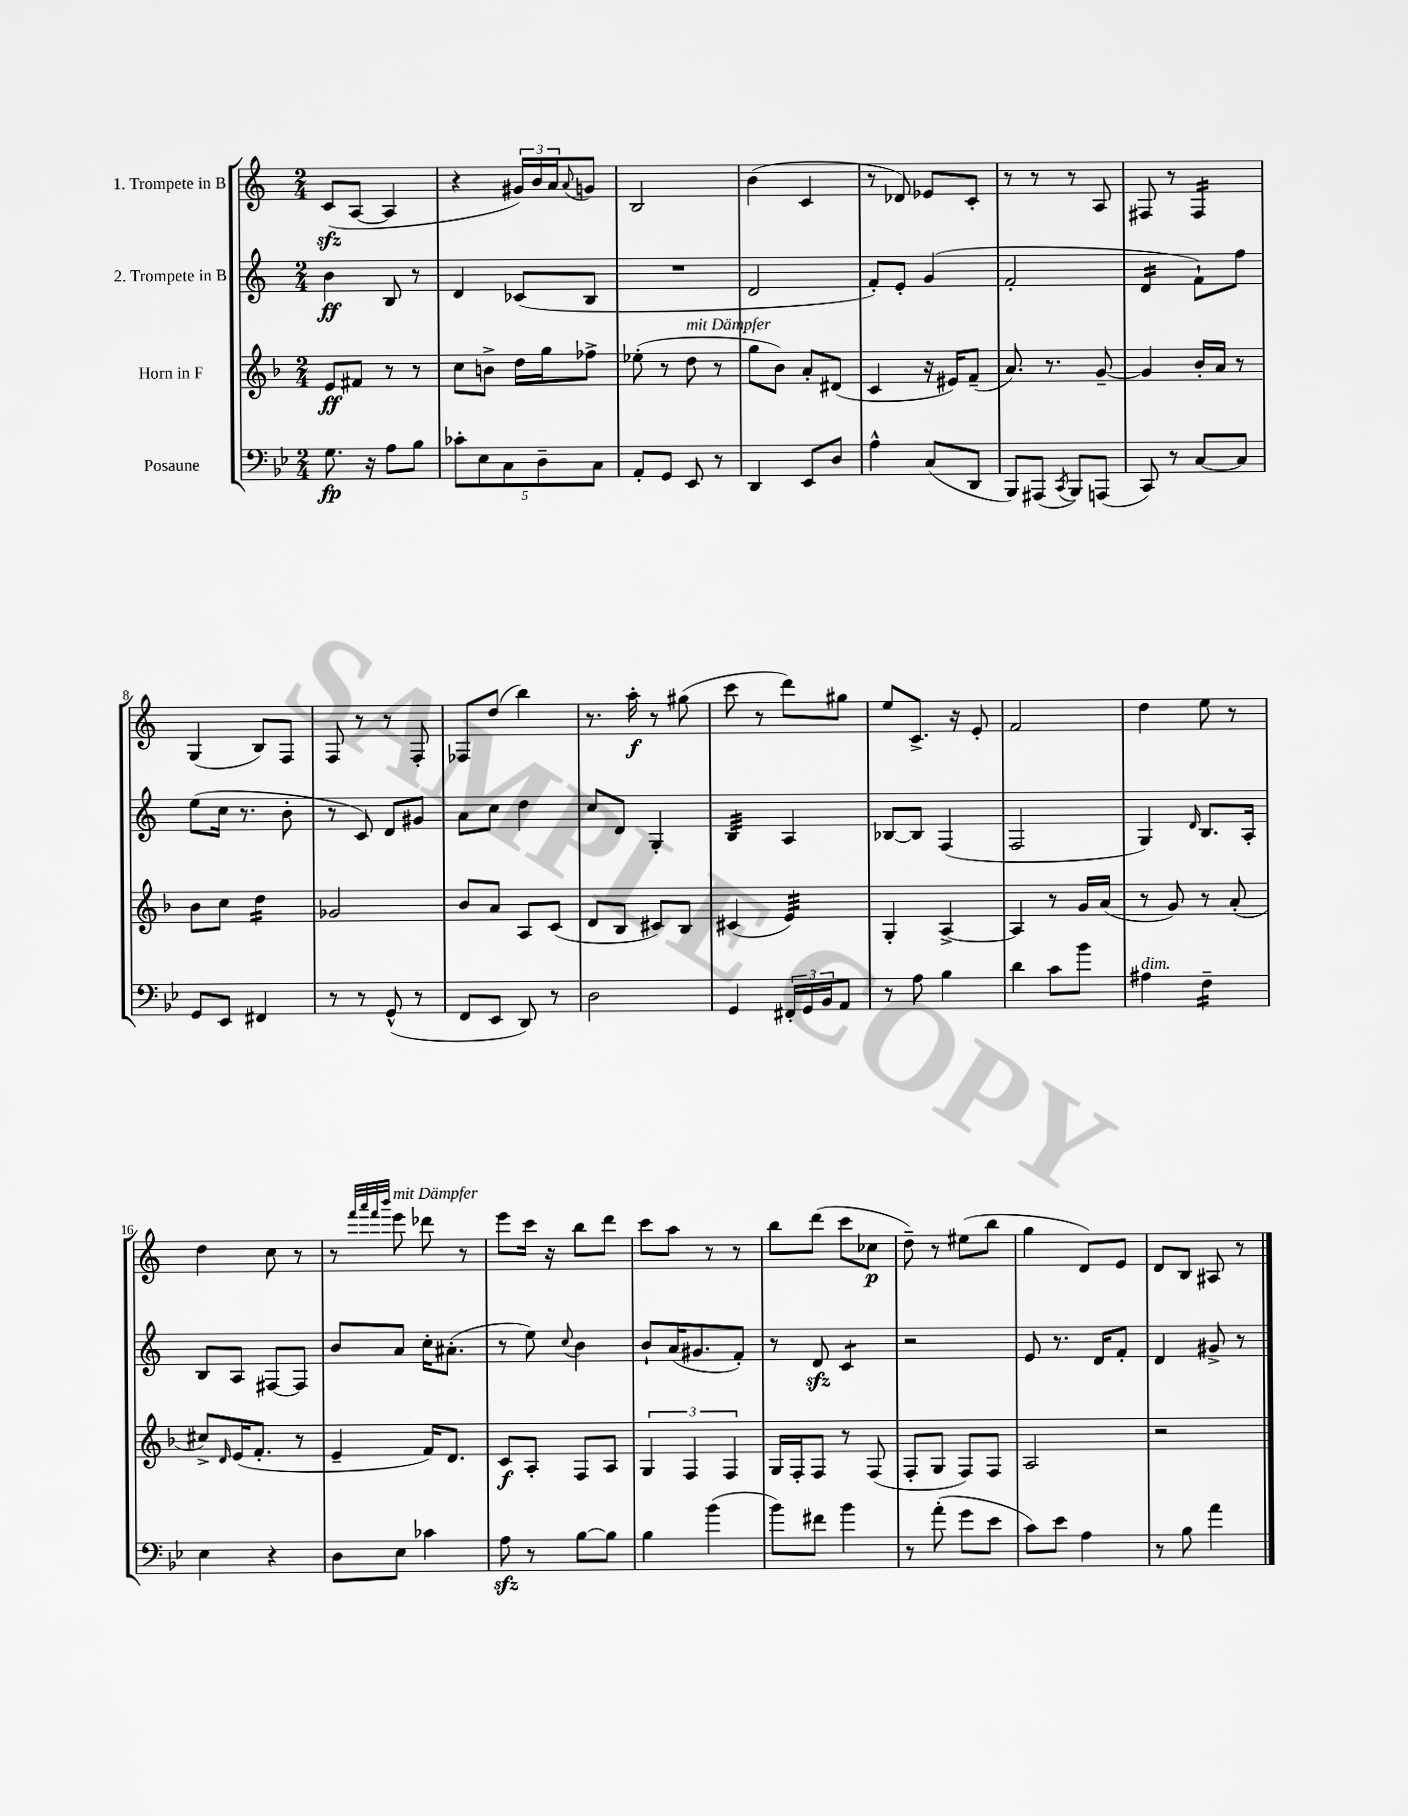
<<
\new StaffGroup <<
\new Staff = "s0" \with { instrumentName = "1. Trompete in B" } {
    \clef treble \key c \major \numericTimeSignature \time 2/4
    c'8\sfz( a8~ a4 |
    r4 \tuplet 3/2 { gis'16) b'16 a'16 } \appoggiatura { a'8 } g'8 |
    b2 |
    b'4( c'4 |
    r8 des'8) ees'8 c'8-. |
    r8 r8 r8 a8 |
    fis8 r8 fis4:16 |
    g4( b8) f8 |
    f8 r8 r8 f8-. |
    fes8 d''8( b''4) |
    r8. a''16-.\f r8 gis''8( |
    c'''8 r8 d'''8) gis''8 |
    e''8 c'8.-> r16 e'8-. |
    f'2 |
    d''4 e''8 r8 |
    d''4 c''8 r8 |
    r8 \grace { f'''32 a'''32 f'''32 b'''32 } e'''8^\markup { \italic "mit Dämpfer" } des'''8 r8 |
    e'''8 c'''16 r16 b''8 d'''8 |
    c'''8 a''8 r8 r8 |
    b''8 d'''8( c'''8 ces''8\p |
    d''8--) r8 eis''8( b''8 |
    g''4 d'8) e'8 |
    d'8 b8 ais8 r8 \bar "|." |
}
\new Staff = "s1" \with { instrumentName = "2. Trompete in B" } {
    \clef treble \key c \major \numericTimeSignature \time 2/4
    b'4\ff b8 r8 |
    d'4 ces'8( b8 |
    R2 |
    d'2 |
    f'8-.) e'8-. g'4( |
    f'2-. |
    d'4:16 f'8-!) f''8 |
    e''8( c''16 r8. b'8-. |
    r8 c'8) d'8 gis'8 |
    a'8 c''8 d''4 |
    c''8 d'8 g4-. |
    b4:32 a4 |
    bes8~ bes8 f4( |
    f2 |
    g4) \grace { d'16 } b8. a16-. |
    b8 a8 fis8~ fis8 |
    b'8 a'8 c''16-. ais'8.-.( |
    r8 e''8) \appoggiatura { c''8 } b'4 |
    b'8-! a'16( gis'8. f'8-.) |
    r8 d'8\sfz c'4:8 |
    r2 |
    e'8 r8. d'16 f'8-. |
    d'4 gis'8-> r8 \bar "|." |
}
\new Staff = "s2" \with { instrumentName = "Horn in F" } {
    \clef treble \key f \major \numericTimeSignature \time 2/4
    e'8\ff fis'8 r8 r8 |
    c''8 b'8-> d''16 g''16 fes''8-> |
    ees''8-.( r8 d''8^\markup { \italic "mit Dämpfer" } r8 |
    g''8 bes'8) a'8-. dis'8( |
    c'4 r16 eis'16) f'8--( |
    a'8.) r8. g'8~-- |
    g'4 bes'16-. a'16 r8 |
    bes'8 c''8 d''4:16 |
    ges'2 |
    bes'8 a'8 a8 c'8( |
    d'8 bes8 cis'8) bes8 |
    cis'4( e'4:32) |
    g4-. a4~-> |
    a4 r8 g'16 a'16( |
    r8 g'8) r8 a'8-.( |
    cis''8->) \grace { d'16 } e'16( f'8.-. r8 |
    e'4-- f'16) d'8. |
    c'8\f a8-. f8 a8 |
    \tuplet 3/2 { g4 f4 f4 } |
    g16 f16-. f8 r8 f8( |
    f8-. g8 f8) f8 |
    a2 |
    r2 \bar "|." |
}
\new Staff = "s3" \with { instrumentName = "Posaune" } {
    \clef bass \key bes \major \numericTimeSignature \time 2/4
    g8.\fp r16 a8 bes8 |
    \tuplet 5/4 { ces'8-. ees8 c8 d8-- c8 } |
    a,8-. g,8 ees,8 r8 |
    d,4 ees,8 d8 |
    a4-^ c8( d,8 |
    bes,,8) ais,,8( \acciaccatura { c,8 } bes,,8) a,,8( |
    c,8) r8 c8~ c8 |
    g,8 ees,8 fis,4 |
    r8 r8 g,8-^( r8 |
    f,8 ees,8 d,8) r8 |
    d2 |
    g,4 \tuplet 3/2 { fis,16-. g,16 bes,16 } a,8 |
    r8 a8 bes4 |
    d'4 c'8 bes'8 |
    ais4^\markup { \italic "dim." } f4:16-- |
    ees4 r4 |
    d8 ees8 ces'4 |
    a8\sfz r8 bes8~ bes8 |
    bes4 bes'4( |
    bes'8) fis'8 bes'4 |
    r8 a'8-.( g'8 ees'8 |
    c'8) ees'8 a4 |
    r8 bes8 a'4 \bar "|." |
}
>>
>>
